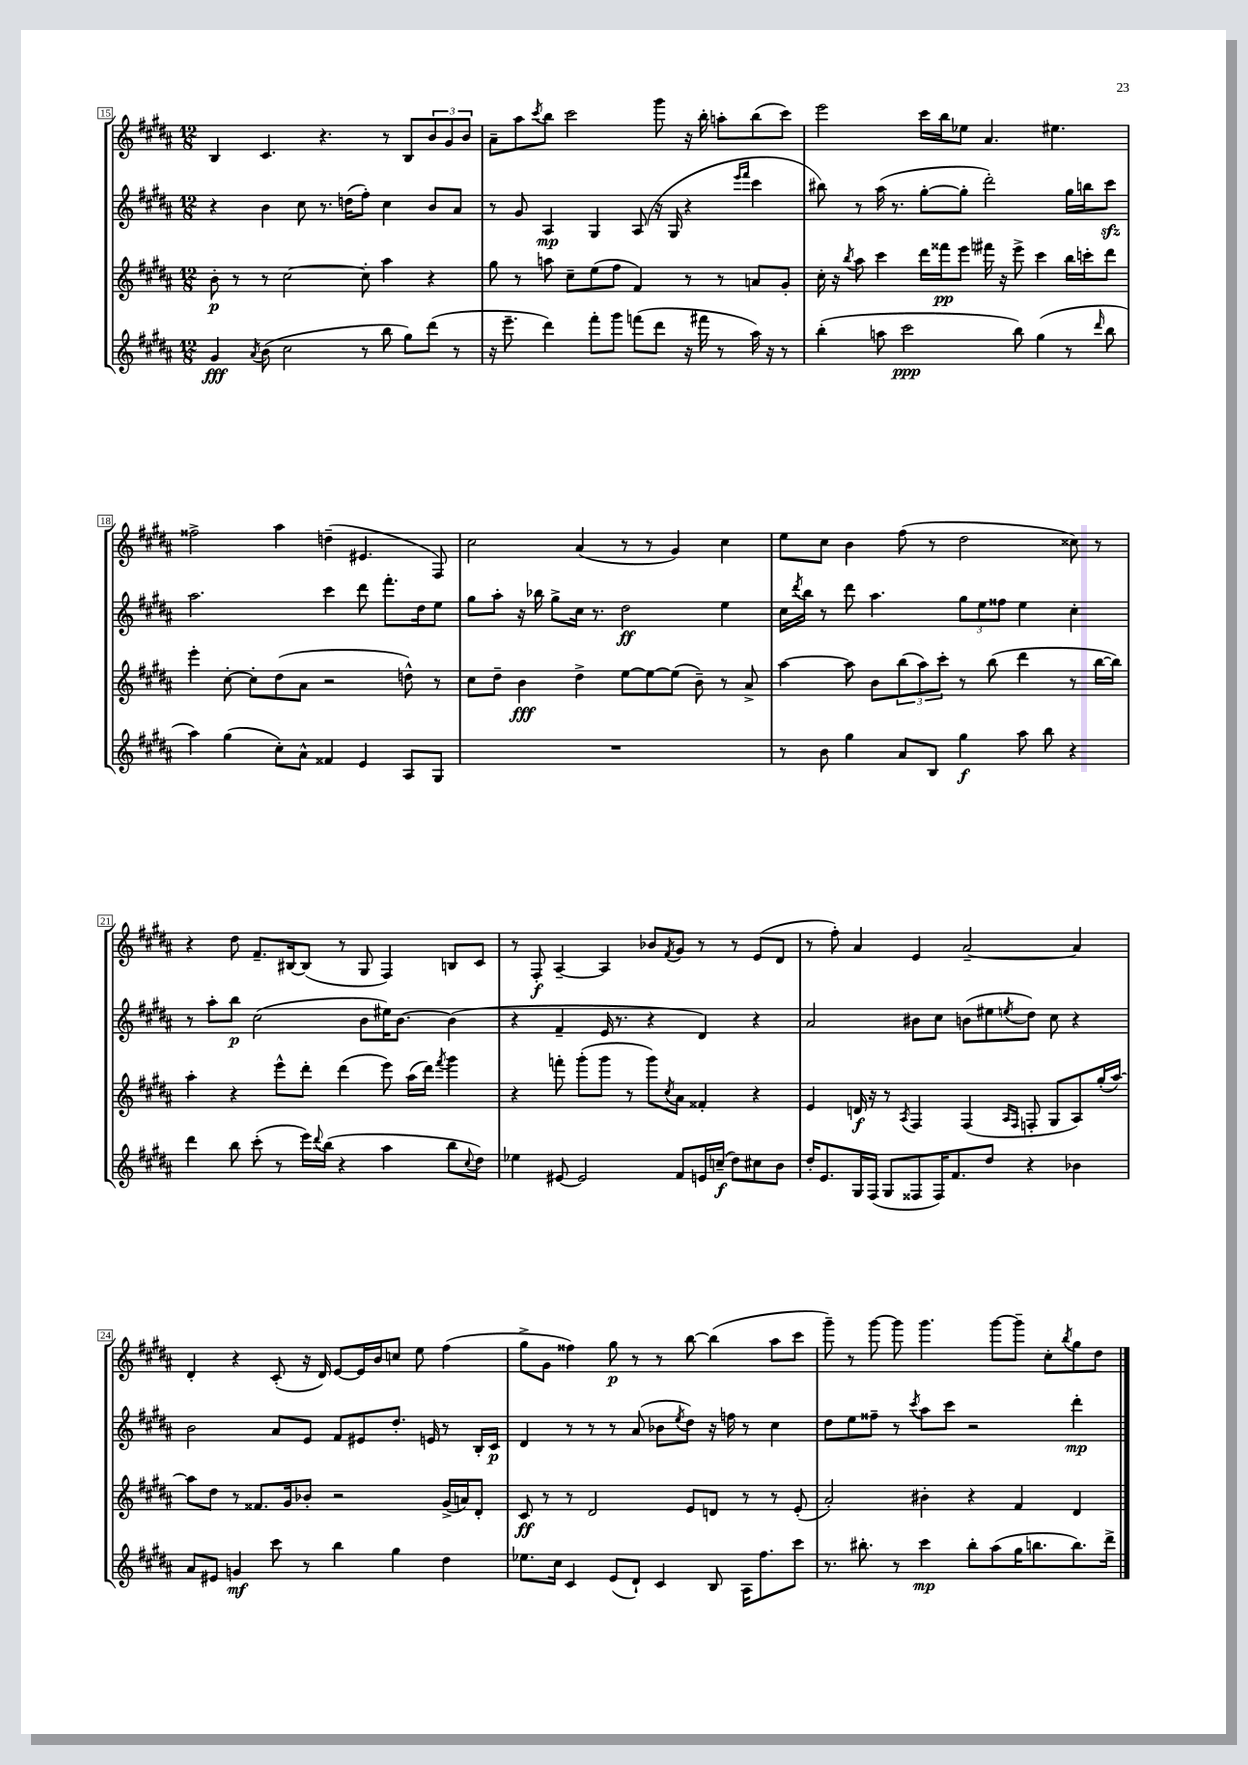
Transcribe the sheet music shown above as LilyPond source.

<<
\new StaffGroup <<
\new Staff = "s0" {
    \clef treble \key b \major \numericTimeSignature \time 12/8
    b4 cis'4. r4. r8 b8 \tuplet 3/2 { b'8 gis'8 b'8 } |
    ais'8-- ais''8 \acciaccatura { cis'''8 } b''8 cis'''2 gis'''8 r16 b''16-. a''8-. b''8( cis'''8) |
    e'''2 cis'''16 b''16 ees''8 ais'4. eis''4. |
    fisis''2-> ais''4 d''4--( eis'4. fis8) |
    cis''2 ais'4( r8 r8 gis'4) cis''4 |
    e''8 cis''8 b'4 fis''8( r8 dis''2 cisis''8) r8 |
    r4 dis''8 fis'8.-- bis16~ bis8( r8 gis8 fis4) b8 cis'8 |
    r8 fis8-.\f ais4~-- ais4 bes'8 \acciaccatura { fis'8 } gis'8 r8 r8 e'8( dis'8 |
    r8 fis''8-.) ais'4 e'4 ais'2~-- ais'4 |
    dis'4-. r4 cis'8-.( r16 dis'16) e'8~ e'16 b'16 c''8 e''8 fis''4( |
    gis''8-> gis'8 fisis''4) gis''8\p r8 r8 b''8~ b''4( ais''8 cis'''8 |
    gis'''8--) r8 gis'''8~ gis'''8 gis'''4. gis'''8~ gis'''8-- cis''8-. \acciaccatura { b''8 } gis''8 dis''8 \bar "|." |
}
\new Staff = "s1" {
    \clef treble \key b \major \numericTimeSignature \time 12/8
    r4 b'4 cis''8 r8. d''16( fis''8-.) cis''4 b'8 ais'8 |
    r8 gis'8 ais4\mp gis4 ais8( r16 gis16 r4 \grace { e'''16 fis'''16 } cis'''4 |
    bis''8) r8 ais''16( r8. gis''8~-. gis''8-. dis'''2-.) gis''16 b''16 cis'''8\sfz |
    ais''2. cis'''4 dis'''8 fis'''8.-. dis''16 e''8 |
    gis''8 ais''8-. r16 bes''16 gis''8-> cis''16 r8. dis''2\ff e''4 |
    cis''16 \acciaccatura { dis'''8 } b''16 r8 dis'''8 ais''4. \tuplet 3/2 { gis''8 e''8 fisis''8 } e''4 cis''4-. |
    r8 ais''8-. b''8\p cis''2( b'8 eis''16) b'8.~ b'4( |
    r4 fis'4-- e'16 r8. r4 dis'4) r4 |
    ais'2 bis'8 cis''8 b'8( eis''8 \acciaccatura { e''8 } dis''8) cis''8 r4 |
    b'2 ais'8 e'8 fis'8 eis'8 dis''8.-. e'16 r8 b16-. cis'16\p |
    dis'4 r8 r8 r8 ais'8( bes'8 \acciaccatura { e''8 } dis''8) r16 f''16 r8 cis''4 |
    dis''8 e''8 fisis''8-- r8 \acciaccatura { cis'''8 } ais''8 cis'''8 r2 dis'''4-.\mp \bar "|." |
}
\new Staff = "s2" {
    \clef treble \key b \major \numericTimeSignature \time 12/8
    b'8-.\p r8 r8 cis''2~ cis''8-. ais''4 r4 |
    gis''8 r8 a''8 cis''8-- e''8( fis''8 fis'4) r8 r8 a'8 gis'8-. |
    cis''16-. r16 \acciaccatura { b''8 } ais''8 cis'''4 dis'''16 fisis'''16\pp e'''8 fis'''16 r16 e'''8-> cis'''4 b''16 c'''16-. dis'''8 |
    e'''4-. cis''8~-. cis''8-. dis''8( ais'8 r2 d''8-^) r8 |
    cis''8 dis''8-- b'4\fff dis''4-> e''8~ e''8~ e''8( b'8--) r8 ais'8-> |
    ais''4~ ais''8 b'8 \tuplet 3/2 { b''8( ais''8) cis'''8-. } r8 b''8( dis'''4 r8 b''16~ b''16) |
    ais''4-. r4 e'''8-^ dis'''8-. dis'''4( e'''8) ais''16( dis'''16) \acciaccatura { fis'''8 } gis'''4 |
    r4 f'''8-. gis'''8-.( gis'''8 r8 gis'''8) \acciaccatura { cis''8 } ais'8 fisis'4-. r4 |
    e'4 d'16\f r16 r8 \acciaccatura { ais8 } fis4 fis4( \grace { ais16 fis16 } f8-. gis8 ais8) gis''16-.( ais''16~) |
    ais''8 dis''8 r8 fisis'8. gis'16 bes'8-. r2 gis'16->( a'16) dis'8-. |
    cis'8\ff r8 r8 dis'2 e'8 d'8 r8 r8 e'8-.( |
    ais'2-.) bis'4-. r4 fis'4 dis'4 \bar "|." |
}
\new Staff = "s3" {
    \clef treble \key b \major \numericTimeSignature \time 12/8
    gis'4\fff \acciaccatura { ais'8 } b'8( cis''2 r8 b''8 gis''8) dis'''8( r8 |
    r16 e'''8.-- dis'''4) fis'''8-. gis'''8 f'''8( dis'''8 r16 fis'''16 r8 ais''16) r16 r8 |
    b''4-.( a''8 cis'''2\ppp b''8) gis''4( r8 \grace { dis'''16 } b''8 |
    ais''4) gis''4( cis''8-.) ais'8-^ fisis'4 e'4 ais8 gis8 |
    R1. |
    r8 b'8 gis''4 ais'8 b8 gis''4\f ais''8 b''8 r4 |
    dis'''4 b''8 cis'''8-.( r8 e'''16) \appoggiatura { dis'''8 } b''16( r4 ais''4 b''8 \appoggiatura { cis''8 } dis''8) |
    ees''4 eis'8~ eis'2 fis'8 e'16 c''16--\f( dis''8) cis''8 b'8 |
    dis''16-. e'8. gis16 fis16( gis8 fisis8 fisis16) fis'8. dis''8 r4 bes'4 |
    ais'8 eis'8 g'4\mf cis'''8 r8 b''4 gis''4 dis''4 |
    ees''8. cis''16 cis'4 e'8( dis'8-!) cis'4 b8 ais16 fis''8. cis'''8 |
    r8. bis''8.-. r8 cis'''4\mp bis''8-. ais''8( gis''16 b''8. b''8.) dis'''16-> \bar "|." |
}
>>
>>
\layout { \context { \Score currentBarNumber = #15 \override BarNumber.stencil = #(make-stencil-boxer 0.1 0.3 ly:text-interface::print) } }
